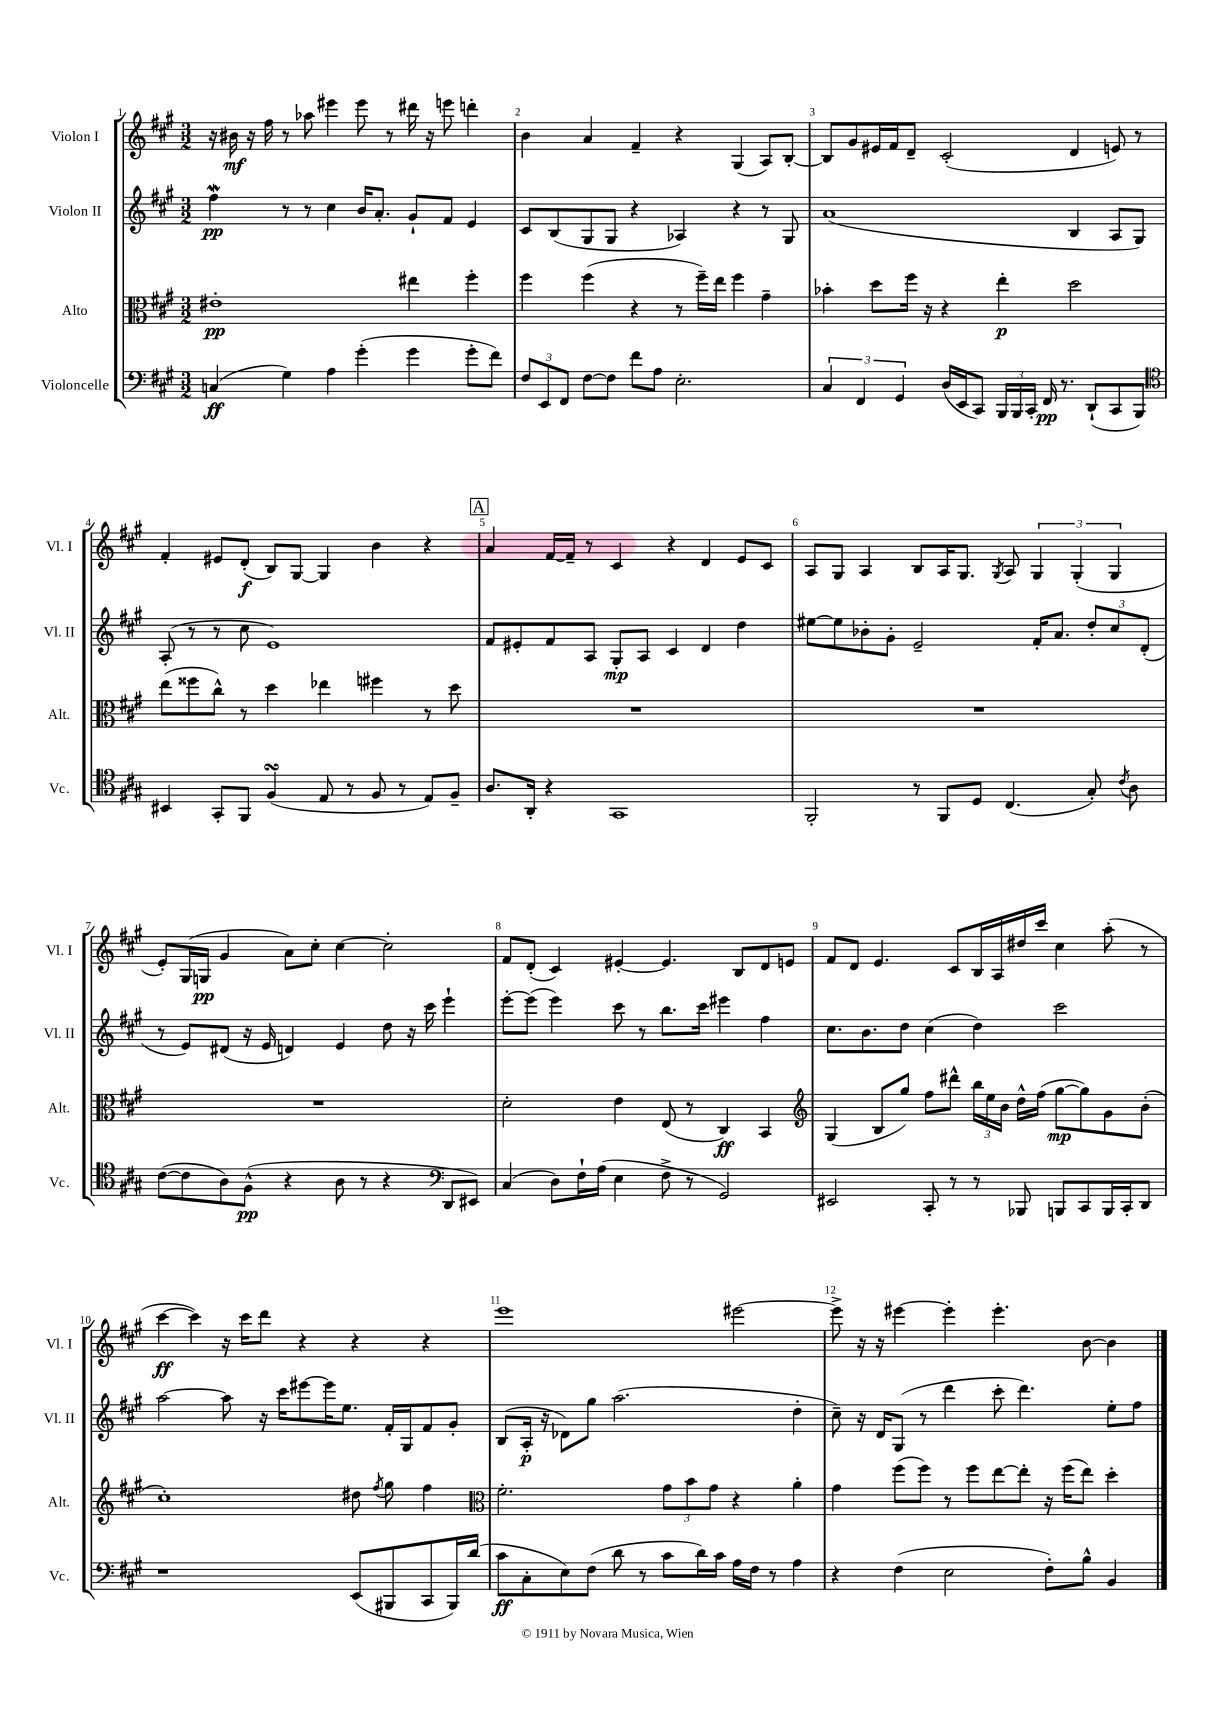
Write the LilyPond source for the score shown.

<<
\new StaffGroup <<
\new Staff = "s0" \with { instrumentName = "Violon I" shortInstrumentName = "Vl. I" } {
    \clef treble \key a \major \numericTimeSignature \time 3/2
    \autoBeamOff r16 bis'16\mf r16 fis''16 r8 aes''8 eis'''4 eis'''8 r8 dis'''16 r16 e'''8 d'''4-. |
    b'4 a'4 fis'4-- r4 gis4( a8[) b8]~-. |
    b8[ gis'8 eis'16 fis'16 d'8]-- cis'2-.( d'4 e'8) r8 |
    fis'4-. eis'8[ d'8]-.\f( b8[) gis8]~ gis4 b'4 r4 |
    \mark \markup { \box "A" } a'4 fis'16[~ fis'16]-- r8 cis'4 r4 d'4 e'8[ cis'8] |
    a8[ gis8] a4 b8[ a16 gis8.] \acciaccatura { gis8 } a8 \tuplet 3/2 { gis4 gis4-.( gis4 } |
    e'8[-.) gis16( g16]\pp gis'4 a'8[) cis''8]-. cis''4~ cis''2-. |
    fis'8[ d'8]-.( cis'4) eis'4~-. eis'4. b8[ d'8 e'8] |
    fis'8[ d'8] e'4. cis'8[ b16 a16 dis''16 cis'''16] cis''4 a''8-.( r8 |
    cis'''4~\ff cis'''4) r16 cis'''16[ d'''8] r4 r4 r4 |
    e'''1 eis'''2~ |
    eis'''8-> r16 r16 eis'''4~ eis'''4-. eis'''4.-. b'8~ b'4 \bar "|." |
}
\new Staff = "s1" \with { instrumentName = "Violon II" shortInstrumentName = "Vl. II" } {
    \clef treble \key a \major \numericTimeSignature \time 3/2
    \autoBeamOff fis''4\mordent\pp r8 r8 cis''4 b'16[ a'8.]-. gis'8[-! fis'8] e'4 |
    cis'8[ b8( gis8 gis8] r4 aes4) r4 r8 gis8 |
    a'1( b4 a8[ gis8]) |
    a8-.( r8 r8 cis''8 e'1) |
    \mark \markup { \box "A" } fis'8[ eis'8-. fis'8 a8] gis8[-.\mp a8] cis'4 d'4 d''4 |
    eis''8[~ eis''8 bes'8-. gis'8]-. e'2-- fis'16[-. a'8.] \tuplet 3/2 { d''8[-. cis''8 d'8]-.( } |
    r8 e'8[) dis'8]( r16 e'16 d'4) e'4 d''8 r16 cis'''16 e'''4-! |
    e'''8[~-. e'''8]( e'''4) cis'''8 r8 b''8.[ cis'''16] eis'''4 fis''4 |
    cis''8.[ b'8. d''8] cis''4( d''4) cis'''2 |
    a''2~ a''8 r16 cis'''16[ eis'''8~ eis'''16 e''8.] fis'16[-. gis16 fis'8 gis'8]-. |
    b8[( a16]-.\p r16 des'8[) gis''8] a''2.( d''4-. |
    cis''8--) r16 d'16[ gis8]( r8 d'''4 cis'''8-. d'''4.) e''8[-. fis''8] \bar "|." |
}
\new Staff = "s2" \with { instrumentName = "Alto" shortInstrumentName = "Alt." } {
    \clef alto \key a \major \numericTimeSignature \time 3/2
    \autoBeamOff eis'1-.\pp eis''4 fis''4-. |
    fis''4 fis''4( r4 r8 fis''16[--) e''16] fis''4 gis'4-- |
    bes'4-. d''8[ fis''16] r16 r4 e''4-.\p d''2 |
    e''8[( fisis''8 cis''8]-^) r8 d''4 ees''4 fis''4 r8 d''8 |
    \mark \markup { \box "A" } R1. |
    R1. |
    R1. |
    d'2-. e'4 e8( r8 cis4\ff) b,4 |
    \clef treble gis4( b8[ gis''8]) fis''8[ dis'''8]-^ \tuplet 3/2 { b''16[ e''16 b'16] } d''16[-^ fis''16]( gis''8[~\mp gis''8) gis'8 b'8]-.( |
    cis''1-.) dis''8 \acciaccatura { fis''8 } gis''8 fis''4 |
    \clef alto fis'2.-. \tuplet 3/2 { gis'8[ b'8 gis'8] } r4 a'4-. |
    gis'4 fis''8[( fis''8]) r8 fis''8[ e''8~ e''8]-. r16 fis''16[( e''8]) d''4-. \bar "|." |
}
\new Staff = "s3" \with { instrumentName = "Violoncelle" shortInstrumentName = "Vc." } {
    \clef bass \key a \major \numericTimeSignature \time 3/2
    \autoBeamOff c4\ff( gis4) a4 gis'4-.( gis'4 gis'8[-. fis'8]) |
    \tuplet 3/2 { fis8[ e,8 fis,8] } fis8[~ fis8] fis'8[ a8] e2.-. |
    \tuplet 3/2 { cis4 fis,4 gis,4 } d16[( e,16 cis,8]) \tuplet 3/2 { b,,16[ b,,16 cis,16]-. } fis,16\pp r8. d,8[-!( cis,8 b,,8]) |
    \clef tenor bis,4 gis,8[-. fis,8] fis4\turn( e8 r8 fis8 r8 e8[) fis8]-- |
    \mark \markup { \box "A" } a8.[ a,16]-. r4 gis,1 |
    fis,2-. r8 fis,8[ d8] cis4.( gis8-.) \acciaccatura { cis'8 } a8 |
    cis'8[~( cis'8 a8) fis8]-^\pp( r4 a8 r8 r4 \clef bass d,8[ eis,8]) |
    cis4( d8[) fis16-! a16]( e4 fis8-> r8 gis,2) |
    eis,2 cis,8-. r8 r8 bes,,8 b,,8[ cis,8 b,,16 cis,16-. d,8] |
    r1 e,8[( bis,,8 cis,8 bis,,16) d'16]( |
    cis'8[\ff cis8-. e8) fis8]( d'8 r8 cis'8[ d'16) cis'16] a16[ fis16] r8 a4 |
    r4 fis4( e2 fis8[-.) b8]-^ b,4 \bar "|." |
}
>>
>>
\layout { \context { \Score \override BarNumber.break-visibility = ##(#f #t #t) barNumberVisibility = #all-bar-numbers-visible } }
